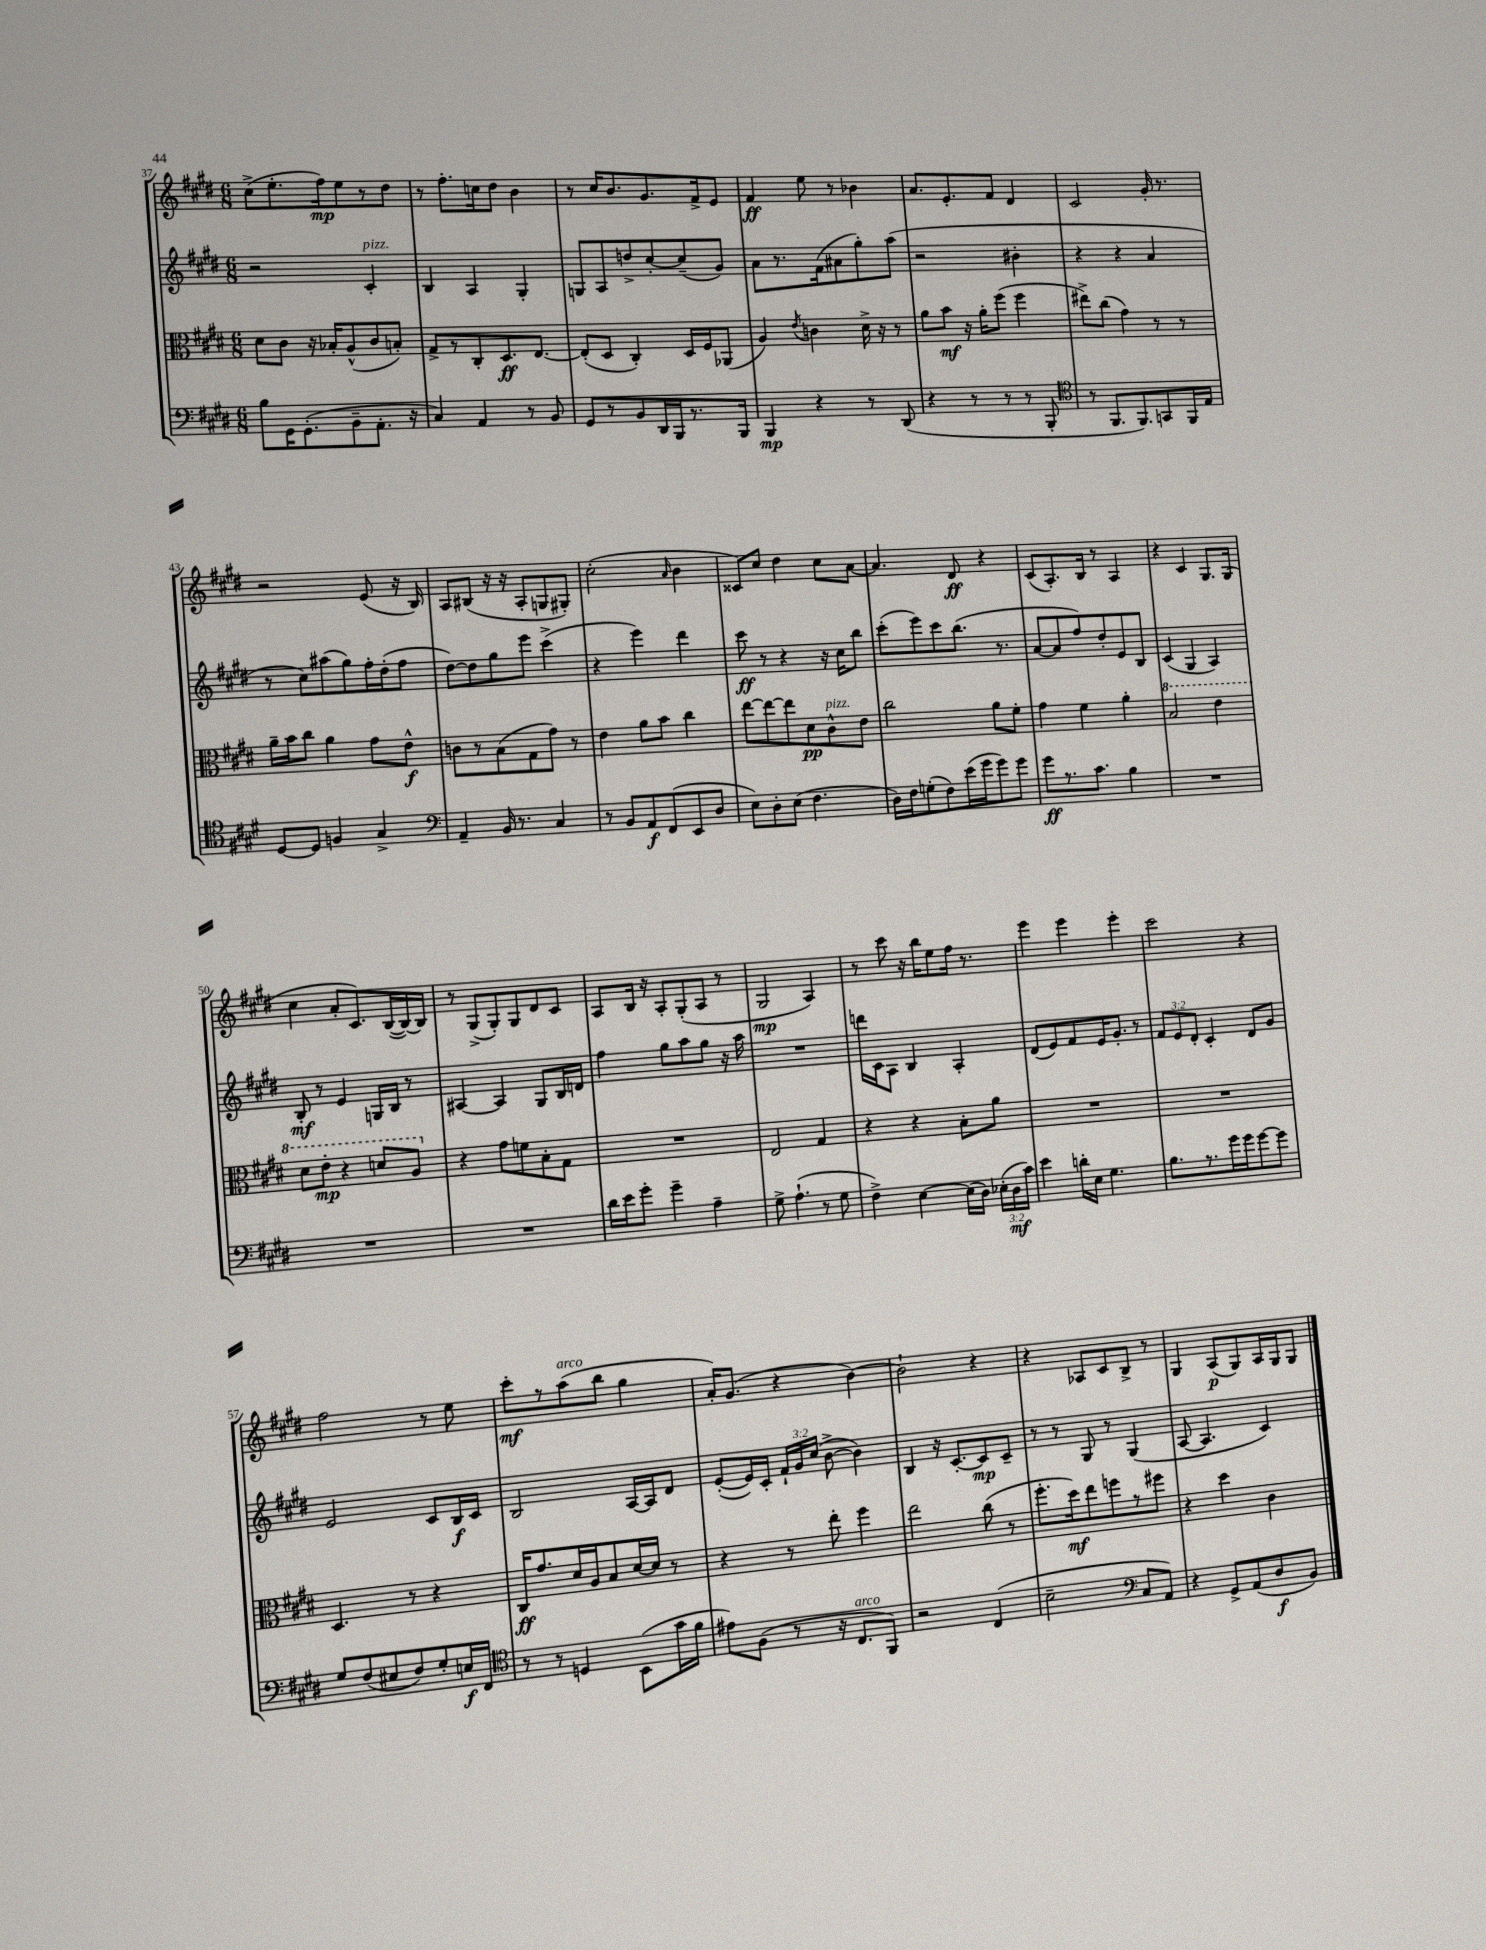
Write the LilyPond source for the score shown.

<<
\new StaffGroup <<
\new Staff = "s0" {
    \clef treble \key e \major \numericTimeSignature \time 6/8
    \autoBeamOff cis''8[->( e''8.-. fis''16\mp) e''8 r8 dis''8] |
    r8 fis''8.[-. c''16 dis''8] b'4 |
    r8 cis''16[ b'8. gis'8. fis'16-> e'8] |
    fis'4\ff e''8 r8 bes'4 |
    a'8.[ e'8.-. fis'8] dis'4 |
    cis'2 gis'16-. r8. |
    r2 e'8( r16 b16) |
    a8[ bis8]( r16 r16 a8[-. g8 gis8]-.) |
    cis''2-.( \grace { a'16 } b'4 |
    cisis'8[) cis''8] dis''4 cis''8[ a'8]~ |
    a'4. dis'8\ff r4 |
    cis'8[( a8.-.) b16] r8 a4 |
    r4 cis'4 gis8.[ gis16]( |
    cis''4 a'8[-. cis'8.) b16~( b16~) b16] |
    r8 gis8[->( gis8-.) gis8 dis'8 cis'8] |
    a8[ b16] r16 a8[-. gis8-.( a8] r8 |
    gis2\mp a4) |
    r8 cis'''8 r16 b''16[ e''8 fis''16] r8. |
    e'''4 e'''4 e'''4-. |
    cis'''2 r4 |
    fis''2 r8 e''8 |
    cis'''8[-.\mf r8 a''8^\markup { \italic "arco" }( b''8] gis''4 |
    a'16[-.) gis'8.]( r4 b'4~) |
    b'2-! r4 |
    r4 aes8[ cis'8 b8]-> r8 |
    gis4 a8[\p( gis8) a16 gis16 gis8] \bar "|." |
}
\new Staff = "s1" {
    \clef treble \key e \major \numericTimeSignature \time 6/8 \override Staff.TupletNumber.text = #tuplet-number::calc-fraction-text
    \autoBeamOff r2 cis'4-.^\markup { \italic "pizz." } |
    b4 a4 gis4-. |
    g8[ a8 d''8-> cis''8~-. cis''8--( gis'8]) |
    a'8[ r8. fis'16( ais'8 gis''8-.) a''8]( |
    r2 bis'4-. |
    r4 r4 a'4 |
    r8 cis''8[) ais''8( gis''8) fis''16-. dis''16-.( fis''8] |
    dis''8[~) dis''8 gis''8 e'''8] cis'''4->( |
    r4 e'''4) dis'''4 |
    cis'''8\ff r8 r4 r16 cis''16[ b''8] |
    cis'''8[-.( e'''8) cis'''8 b''8.]( r8. |
    a'8[~ a'8 fis''8) dis''8-. e'8 b8] |
    cis'4( gis4 a4) |
    b8-.\mf r8 e'4 g16[ b16] r8 |
    ais4~ ais4 gis8[ b16 d'16] |
    fis''4 gis''8[ a''8 gis''8] r16 a''16 |
    R2. |
    d'''16[ cis'16 a8] b4 a4-. |
    dis'8[( e'8) fis'8 e'16 gis'8.]-. r8 |
    \tuplet 3/2 { fis'8[ e'8 dis'8]-. } cis'4-. dis'8[ gis'8] |
    e'2 cis'8[ b16\f cis'16] |
    b2 a16[~ a16 dis'8] |
    e'8[~-.( e'16) cis'16]-. \tuplet 3/2 { fis'16[-! gis'16 cis''16]( } b'8~-> b'4) |
    b4 r16 cis'8.[~-. cis'8\mp cis'8]-- |
    r8 r8 gis8 r8 gis4( |
    a8~ a4. cis'4) \bar "|." |
}
\new Staff = "s2" {
    \clef alto \key e \major \numericTimeSignature \time 6/8
    \autoBeamOff dis'8[ cis'8] r16 bes16[-. a8-^( cis'8 b8]-.) |
    gis8[-> r8 cis8-. dis8.\ff e8.]~ |
    e8[-.( dis8] cis4-.) dis16[ fis16 aes,8]( |
    a4) \acciaccatura { e'8 } c'4 dis'16-> r16 r8 |
    a'8[ b'8]\mf r16 a'16[-. fis''8]( fis''4 |
    eis''8[->) cis''8]( gis'4) r8 r8 |
    a'16[-- b'16 cis''8] a'4 gis'8[ e'8]-^\f |
    c'8[ r8 b8( gis8 gis'8]) r8 |
    e'4 a'8[ b'8] cis''4 |
    e''8[~ e''8~ e''8 dis'8\pp cis'8-^^\markup { \italic "pizz." } e'8] |
    cis''2 a'8[ fis'8]-. |
    gis'4 fis'4 a'4-. |
    \ottava #1 b'2 e''4 |
    dis''8[ e''8]-.\mp r4 d''8[ a'8] \ottava #0 |
    r4 gis'8[ f'8 b8-. gis8] |
    R2. |
    e2 gis4 |
    r4 r4 b8[-. a'8] |
    R2. |
    R2. |
    dis4. r8 r4 |
    cis16[\ff gis'8. dis'16 a16 b8 dis'16~ dis'16] r8 |
    r4 r8 e''8-. fis''4 |
    e''2 cis''8( r8 |
    fis''8.[-. dis''16\mf) e''8 f''8 r8 fis''8] |
    r4 dis''4 cis'4 \bar "|." |
}
\new Staff = "s3" {
    \clef bass \key e \major \numericTimeSignature \time 6/8 \override Staff.TupletNumber.text = #tuplet-number::calc-fraction-text
    \autoBeamOff b8[ gis,16 gis,8.-.( b,8-- a,8.]-. r16 |
    cis4) a,4 r8 b,8 |
    gis,8[ r8 b,8 dis,16 b,,16 r8. b,,16] |
    b,,4\mp r4 r8 dis,8( |
    r4 r8 r8 r8 b,,8-. |
    \clef tenor r8 fis,8.[ fis,8.) g,8 fis,16 e16] |
    dis8[~ dis8] f4 gis4-> |
    \clef bass a,4-- b,16 r8. cis4 |
    r8 b,8[ a,8\f fis,8( e,8 dis8] |
    e8[) dis8-. e8]( fis4. |
    dis16[) fis16 g8-.( fis8) e'16( gis'16 gis'8) gis'8] |
    gis'8[\ff r8. cis'8.] b4 |
    R2. |
    R2. |
    R2. |
    dis'16[ e'16 gis'8]-. gis'4-- a4-- |
    gis8-> a4.-!( r8 gis8 |
    fis4->) e4~ e16[( dis16]) \tuplet 3/2 { ees16[-.( dis16\mf cis'16]) } |
    e'4 d'16[-. e16] gis4. |
    b8.[ r8. gis'16 gis'16 gis'8~ gis'8] |
    gis8[ fis8( eis8 fis8) gis8-. e16\f fis,16] |
    \clef tenor r8 r8 d4 b,8[( gis'16 fis'16] |
    eis'8[) fis8]( r8 r16 cis8.[^\markup { \italic "arco" } fis,8]) |
    r2 cis4( |
    b2-- \clef bass cis8[ a,8]) |
    r4 gis,8[-> a,8( dis8\f b,8]) \bar "|." |
}
>>
>>
\layout { \context { \Score currentBarNumber = #37 } }
